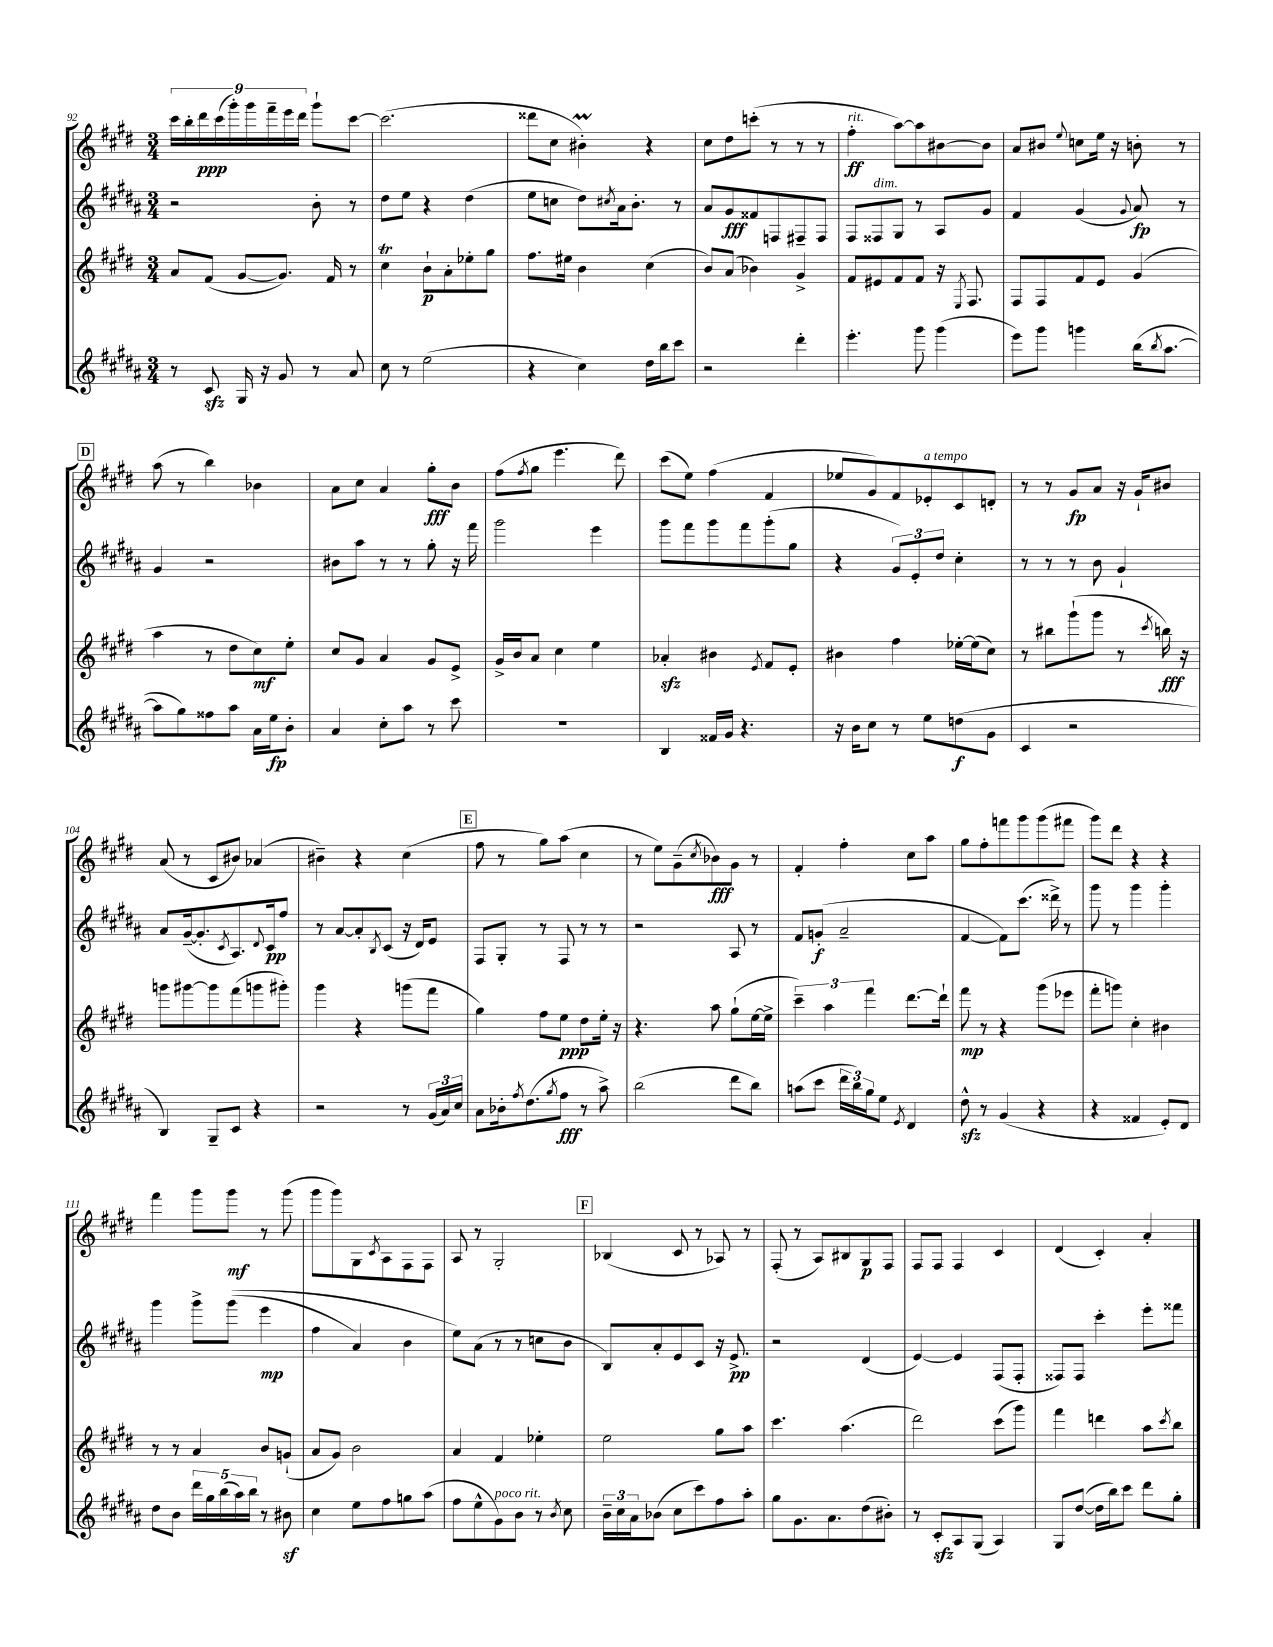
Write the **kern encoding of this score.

**kern	**kern	**kern	**kern
*staff4	*staff3	*staff2	*staff1
*clefG2	*clefG2	*clefG2	*clefG2
*k[f#c#g#d#a#]	*k[f#c#g#d#]	*k[f#c#g#d#a#]	*k[f#c#g#d#]
*M3/4	*M3/4	*M3/4	*M3/4
8r	8a/L	2r	18ccc#\LL
.	.	.	18bb'\
.	.	.	18ddd#\
8c#/	(8f#/J	.	.
.	.	.	(18ccc#\
.	.	.	18ggg#'\)
16G#/	[8g#/L	.	.
.	.	.	18ggg#\
16r	.	.	.
.	.	.	18fff#~\
8g#/	8.g#/]J)	.	.
.	.	.	18eee\
.	.	.	18ddd#\JJ
8r	.	8b'\	8ggg#`\L
.	16f#/	.	.
8a#/	8r	8r	[8ccc#\J
=	=	=	=
8cc#\	4cc#\	8dd#\L	(2.ccc#\]
8r	.	8ee\J	.
(2ee\	8b`\L	4r	.
.	8a'\	.	.
.	8ee-'\	(4dd#\	.
.	8gg#\J	.	.
=	=	=	=
4r	8.ff#\L	8ee\L	8ddd##\L
.	.	8cc\J	8cc#\J
.	16ee#\Jk	.	.
4cc#\)	4b\	8dd#\L)	4b#'\)
.	.	8qcc#/	.
.	.	16a#\k	.
.	.	8.b'\J	.
16dd#\LL	(4cc#\	.	4r
16bb\J	.	.	.
8ccc#\J	.	8r	.
=	=	=	=
2r	8b/L)	8a#/L	8cc#\L
.	(8a/J	8g#/	8dd#\
.	4b-\)	8f##/	(8ccc'\J
.	.	8F/	8r
4ddd#'\	4g#^/	8F#~/	8r
.	.	8F#/J	8r
=	=	=	=
4.eee'\	8f#/L	8F#/L	4ff#'\
.	8e#/	8F##/	.
.	8f#/	8G#/J	[8aa\L)
8ggg#\	8f#/J	8r	8aa\]
(4ggg#\	16r	8A#/L	[8b#\
.	8qE/	.	.
.	8.F#/	.	.
.	.	8g#/J	8b#\]J
=	=	=	=
8eee\L)	8F#/L	4f#/	8a/L
8ggg#\J	8F#/	.	8b#/J
.	.	.	8qqee/
4ggg\	8f#/	(4g#/	8cc\L
.	8e/J	.	16ee\Jk
.	.	.	16r
.	.	8qqg#/	.
(16bb\LK	(4g#/	8a#/)	8b'\
8qbb/	.	.	.
[8.aa#\J	.	.	.
.	.	8r	8r
=	=	=	=
8aa#\]L	4aa\	4g#/	(8aa\
8gg#\)	.	.	8r
8ff##\	8r	2r	4bb\)
8aa#\J	8dd#\L	.	.
16a#\LL	8cc#\)	.	4b-\
16ee\J	.	.	.
8b'\J	8ee'\J	.	.
=	=	=	=
4a#/	8cc#/L	8b#\L	8a\L
.	8g#/J	8aa#\J	8cc#\J
8cc#'\L	4a/	8r	4a/
8aa#\J	.	8r	.
8r	8g#/L	8gg#'\	8gg#'\L
8ccc#\	8e^/J	16r	8b\J
.	.	16fff#\	.
=	=	=	=
2.r	16g#^/LL	2ggg#\	(8ff#\L
.	16b/J	.	.
.	.	.	8qff#/
.	8a/J	.	8gg#\J
.	4cc#\	.	4.eee\
.	4ee\	4eee\	.
.	.	.	8ddd#\)
=	=	=	=
4B/	4a-'/	8ggg#\L	(8ccc#\L
.	.	8fff#\	8ee\J)
16f##/LL	4b#\	8ggg#\	(4ff#\
16g#/JJ	.	.	.
4.r	.	8fff#\	.
.	8qe/	.	.
.	8f#/L	(8ggg#'\	4f#/
.	8e'/J	8gg#\J	.
=	=	=	=
16r	4b#\	4r	8ee-/L
16b\LK	.	.	.
8cc#\J	.	.	8g#/)
8r	4ff#\	12g#/L)	8f#/
.	.	12e'/	.
8ee\L	.	.	8e-'/
.	.	12dd#/J	.
(8dd\	[16ee-'\LL	4cc#'\	8c#/
.	(16ee-\]J	.	.
8g#\J	8cc#\J)	.	8d'/J
=	=	=	=
4c#/	8r	8r	8r
.	8bb#\L	8r	8r
2r	(8ggg#`\	8r	8g#/L
.	8ggg#\J	8b\	8a/J
.	8r	4g#`/	16r
.	.	.	16g#`/LK
.	8qccc#/	.	.
.	16bb\)	.	8b#/J
.	16r	.	.
=	=	=	=
4B/)	8ggg\L	8a#/L	(8a/
.	[8ggg#\	([16g#~/k	8r
.	.	8.g#'/]	.
8G#~/L	8ggg#\]	.	8c#/L
.	.	8qc#/	.
8c#/J	(8fff#\	8.A#/)	8b#/J)
4r	8ggg\	.	(4a-/
.	.	8qqd#/	.
.	.	16c#/k	.
.	8ggg#'\J)	8ff#/J	.
=	=	=	=
2r	4ggg#\	8r	4b#~\)
.	.	[8a#/L	.
.	4r	8a#'/]	4r
.	.	8qB/	.
.	.	(8c#/J	.
8r	(8ggg\L	16r	(4cc#\
.	.	16d#/LK)	.
(24g#/LL	8fff#\J	8e/J	.
24a#/)	.	.	.
24cc#/JJ	.	.	.
=	=	=	=
8a#\L	4gg#\)	8F#/L	8ff#\
16b-'\k	.	8G#'/J	8r
8qff#/	.	.	.
(8.dd#\	.	.	.
.	8ff#\L	8r	8gg#\L)
8qgg#/	.	.	.
8ff#\J	8ee\J	8F#/	(8aa\J
8r	8dd#\L	8r	4cc#\
8aa#^\)	16ee'\Jk	8r	.
.	16r	.	.
=	=	=	=
(2bb\	4.r	2r	8r
.	.	.	8ee\L)
.	.	.	(8g#~\
.	.	.	8qcc#/
.	8aa\	.	8b-\)
8ddd#\L	(8gg#`\L	8A#/	8g#\J
8bb\J)	[16ee\L	8r	8r
.	16ee^\]JJ	.	.
=	=	=	=
(8aa\L	6ccc#~\)	8f#/L	4f#'/
8ccc#\J	.	(8g'/J	.
.	6aa\	.	.
24ddd#\LL	.	2a#~/	4ff#'\
24bb\)	.	.	.
24gg#\J	6fff#\	.	.
8ee\J	.	.	.
8qe/	.	.	.
4d#/	[8.ddd#\L	.	8cc#\L
.	.	.	8aa\J
.	16ddd#`\]Jk	.	.
=	=	=	=
8dd#^^\	8fff#\	[4f#/	8gg#\L
8r	8r	.	8ff#'\
(4g#/	4r	8f#\]L)	8fff\
.	.	(8.ccc#\J	8ggg#\
4r	(8ggg#\L	.	(8ggg#\
.	.	16ddd##^\)	.
.	8eee-\J	8r	8fff#\J
=	=	=	=
4r	8fff#'\L	8ggg#\	8ggg#\L)
.	8ggg\J)	8r	8ddd#\J
4f##/	4cc#'\	4ggg#\	4r
8e'/L)	4b#\	4ggg#'\	4r
8d#/J	.	.	.
=	=	=	=
8dd#\L	8r	4ggg#\	4fff#\
8b\J	8r	.	.
20ddd#\LL	4a/	8ggg#^\L	8ggg#\L
20gg#\	.	.	.
(20bb\	.	.	.
.	.	&((8ggg#\J	8ggg#\J
20aa#\)	.	.	.
20bb\JJ	.	.	.
8r	8b/L	4eee\	8r
8b#\	(8g`/J	.	(8ggg#\
=	=	=	=
4cc#\	8a/L	4ff#\	8ggg#\L
.	8g#/J)	.	8ggg#\)
8ee\L	2b\	4a#/)	8G#\
.	.	.	8qc#/
8ff#\	.	.	8A\
8gg\	.	4b\	8F#\
(8aa#\J	.	.	8F#\J
=	=	=	=
8ff#\L	4a/	8ee\L&)	8A/
8ee^^\	.	(8a#\J	8r
8g#\)	4f#/	8r	2G#'/
8b\J	.	8r	.
8r	4ee-'\	8cc\L	.
8qb/	.	.	.
8cc#\	.	8b\J	.
=	=	=	=
24b~\LL	2ee\	8B/L)	(4B-/
24cc#\	.	.	.
24a#\J	.	.	.
(8b-\J	.	8a#'/	.
8cc#\L	.	8e/	8c#/
8ccc#\)	.	8c#/J	8r
8ff#\	8gg#\L	16r	8A-/)
.	.	8.e^/	.
8aa#'\J	8aa\J	.	8r
=	=	=	=
8gg#\L	4.ccc#\	2r	(8F#'/
8.g#\	.	.	8r
.	.	.	8A/L)
8.a#\	.	.	.
.	(4.aa\	.	8B#/
(8dd#\	.	(4d#/	8G#/
8b#'\J)	.	.	8F#/J
=	=	=	=
8r	2ddd#\)	[4e/)	8F#/L
8c#'/L	.	.	8F#/J
8A#/	.	4e/]	4F#/
(8G#/J	.	.	.
4A#/)	(8ccc#\L	(8F#/L	4c#/
.	8ggg#\J)	8F#'/J	.
=	=	=	=
8G#/L	4fff#\	8F##/L)	(4d#/
([8dd#/J	.	8F##/J	.
16dd#\]LL	4ddd\	4ccc#'\	4c#'/)
16bb\J)	.	.	.
8ccc#\J	.	.	.
8ddd#\L	8aa\L	8eee'\L	4a'/
.	8qccc#/	.	.
8gg#'\J	8bb\J	8fff##\J	.
==	==	==	==
*-	*-	*-	*-
